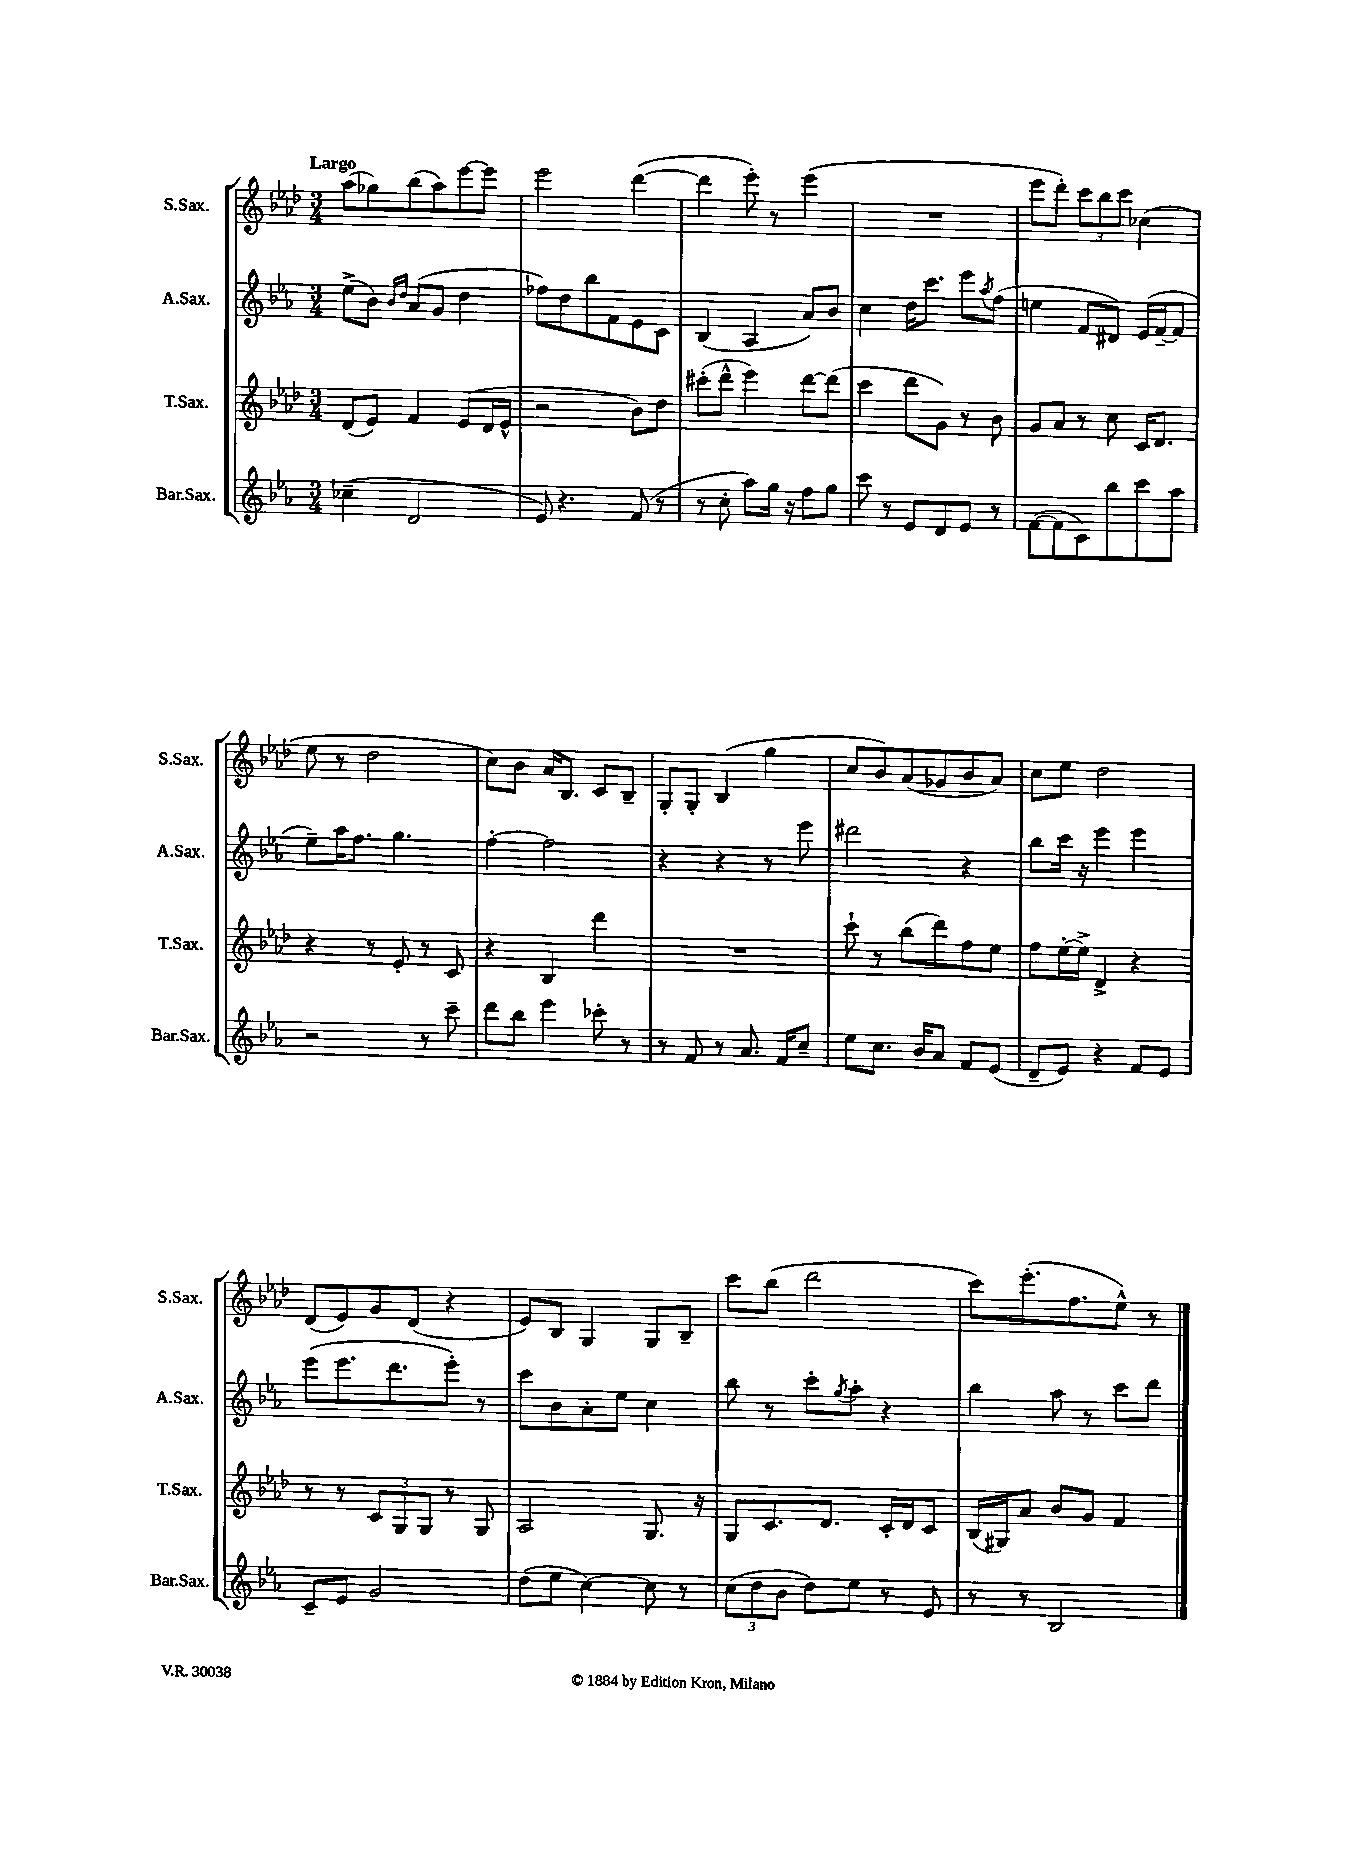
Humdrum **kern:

**kern	**kern	**kern	**kern
*staff4	*staff3	*staff2	*staff1
*clefG2	*clefG2	*clefG2	*clefG2
*k[b-e-a-]	*k[b-e-a-d-]	*k[b-e-a-]	*k[b-e-a-d-]
*M3/4	*M3/4	*M3/4	*M3/4
(4cc-~\	(8d-/L	(8ee-^\L	(8aa-\L
.	8e-/J)	8b-\J)	8gg-\)
.	.	16qqb-/LL	.
.	.	16qqdd/JJ	.
2d/	4f/	(8a-/L	(8bb-\
.	.	8g/J	8aa-\)
.	(8e-/L	4dd\	[8eee-\
.	16d-/L	.	8eee-\]J
.	16e-^^/JJ	.	.
=	=	=	=
8e-/)	2r	8ff-\L)	2eee-\
4.r	.	8dd\	.
.	.	8bb-\	.
.	.	8f\	.
(8f/	8b-\L)	8e-\	([4ddd-\
8r	8dd-\J	8c\J	.
=	=	=	=
8r	(8ccc#'\L	(4B-/	4ddd-\]
8cc'\	8ddd-^^\J	.	.
8aa-\L)	4eee-\)	4A-/	8eee-'\)
16gg\Jk	.	.	8r
16r	.	.	.
8ff\L	[8ddd-\L	8a-/L)	(4eee-\
8gg\J	(8ddd-\]J	8b-/J	.
=	=	=	=
8ccc\	4ccc\	4cc\	2.r
8r	.	.	.
8e-/L	8ddd-\L	16dd\LK	.
.	.	8.ccc\J	.
8d/	8g\J)	.	.
8e-/J	8r	8eee-\L	.
.	.	8qaa-/	.
8r	8b-\	(8ff\J	.
=	=	=	=
([8f\L	8g/L	4ee\	8eee-\L
8f\]	8a-/J	.	8ddd-'\J)
8c\)	8r	8f/L	12ccc\L
.	.	.	12bb-\
8bb-\	8cc\	8d#/J)	.
.	.	.	12ccc\J
8ccc\	16c/LK	(16e-/LL	(4cc-\
.	8.d-/J	[16f~/J	.
8aa-\J	.	8f/]J	.
=	=	=	=
2r	4r	8ee-~\L)	8ee-\
.	.	16aa-\K	8r
.	.	8.ff\J	.
.	8r	.	2dd-\
.	8e-'/	4.gg\	.
8r	8r	.	.
8ccc~\	8c/	.	.
=	=	=	=
8ddd\L	4r	[4ff'\	8cc\L)
8bb-\J	.	.	8b-\J
4eee-\	4B-/	2ff\]	16a-/LK
.	.	.	8.B-/J
8ccc-'\	4ddd-\	.	8c/L
8r	.	.	8B-~/J
=	=	=	=
8r	2.r	4r	8G'/L
8f/	.	.	8G'/J
8r	.	4r	(4B-/
8.a-/	.	.	.
.	.	8r	4gg\
16f/LK	.	.	.
8cc~/J	.	8eee-\	.
=	=	=	=
8ee-\L	8ccc`\	2ddd#\	8cc/L
8.cc\J	8r	.	8b-/)
.	(8bb-\L	.	(8a-/
16b-/LK	.	.	.
8a-/J	8ddd-\)	.	8g-/
8f/L	8ff\	4r	8b-/
(8e-/J	8ee-\J	.	8a-/J)
=	=	=	=
8d~/L	8ff\L	8bb-\L	8cc\L
8e-/J)	[16ee-'\L	16ccc\Jk	8ee-\J
.	16ee-^\]JJ	16r	.
4r	4d-^/	4eee-\	2dd-\
8f/L	4r	4eee-\	.
8e-/J	.	.	.
=	=	=	=
8c~/L	8r	(8eee-\L	(8d-/L
8e-/J	8r	8.eee-\	8e-/)
2g/	12c/L	.	8g/
.	.	8.ddd\	.
.	12G/	.	.
.	.	.	(8d-/J
.	12G/J	.	.
.	8r	8eee-'\J)	4r
.	8G/	8r	.
=	=	=	=
(8dd\L	2A-/	8ccc\L	8e-/L)
8ee-\J	.	8b-\	8B-/J
[4cc\)	.	8a-'\	4G/
.	.	8ee-\J	.
8cc\]	8.G/	4cc\	8G/L
8r	.	.	8B-~/J
.	16r	.	.
=	=	=	=
(12cc\L	8G/L	8bb-\	8ccc\L
12dd\	.	.	.
.	8.c/	8r	(8bb-\J
12b-\J	.	.	.
8dd\L)	.	8ccc'\L	2ddd-\
.	8.d-/J	.	.
.	.	8qgg/	.
8ee-\J	.	8aa-'\J	.
8r	16c'/LL	4r	.
.	16d-/J	.	.
8e-/	8c/J	.	.
=	=	=	=
8r	(16B-/LL	4bb-\	8ccc\L)
.	16G#/J)	.	.
8r	8a-/J	.	(8.eee-'\
2B-/	8b-/L	8aa-\	.
.	.	.	8.ff\
.	8g/J	8r	.
.	4f/	8ccc\L	8ee-^^\J)
.	.	8ddd\J	8r
==	==	==	==
*-	*-	*-	*-
